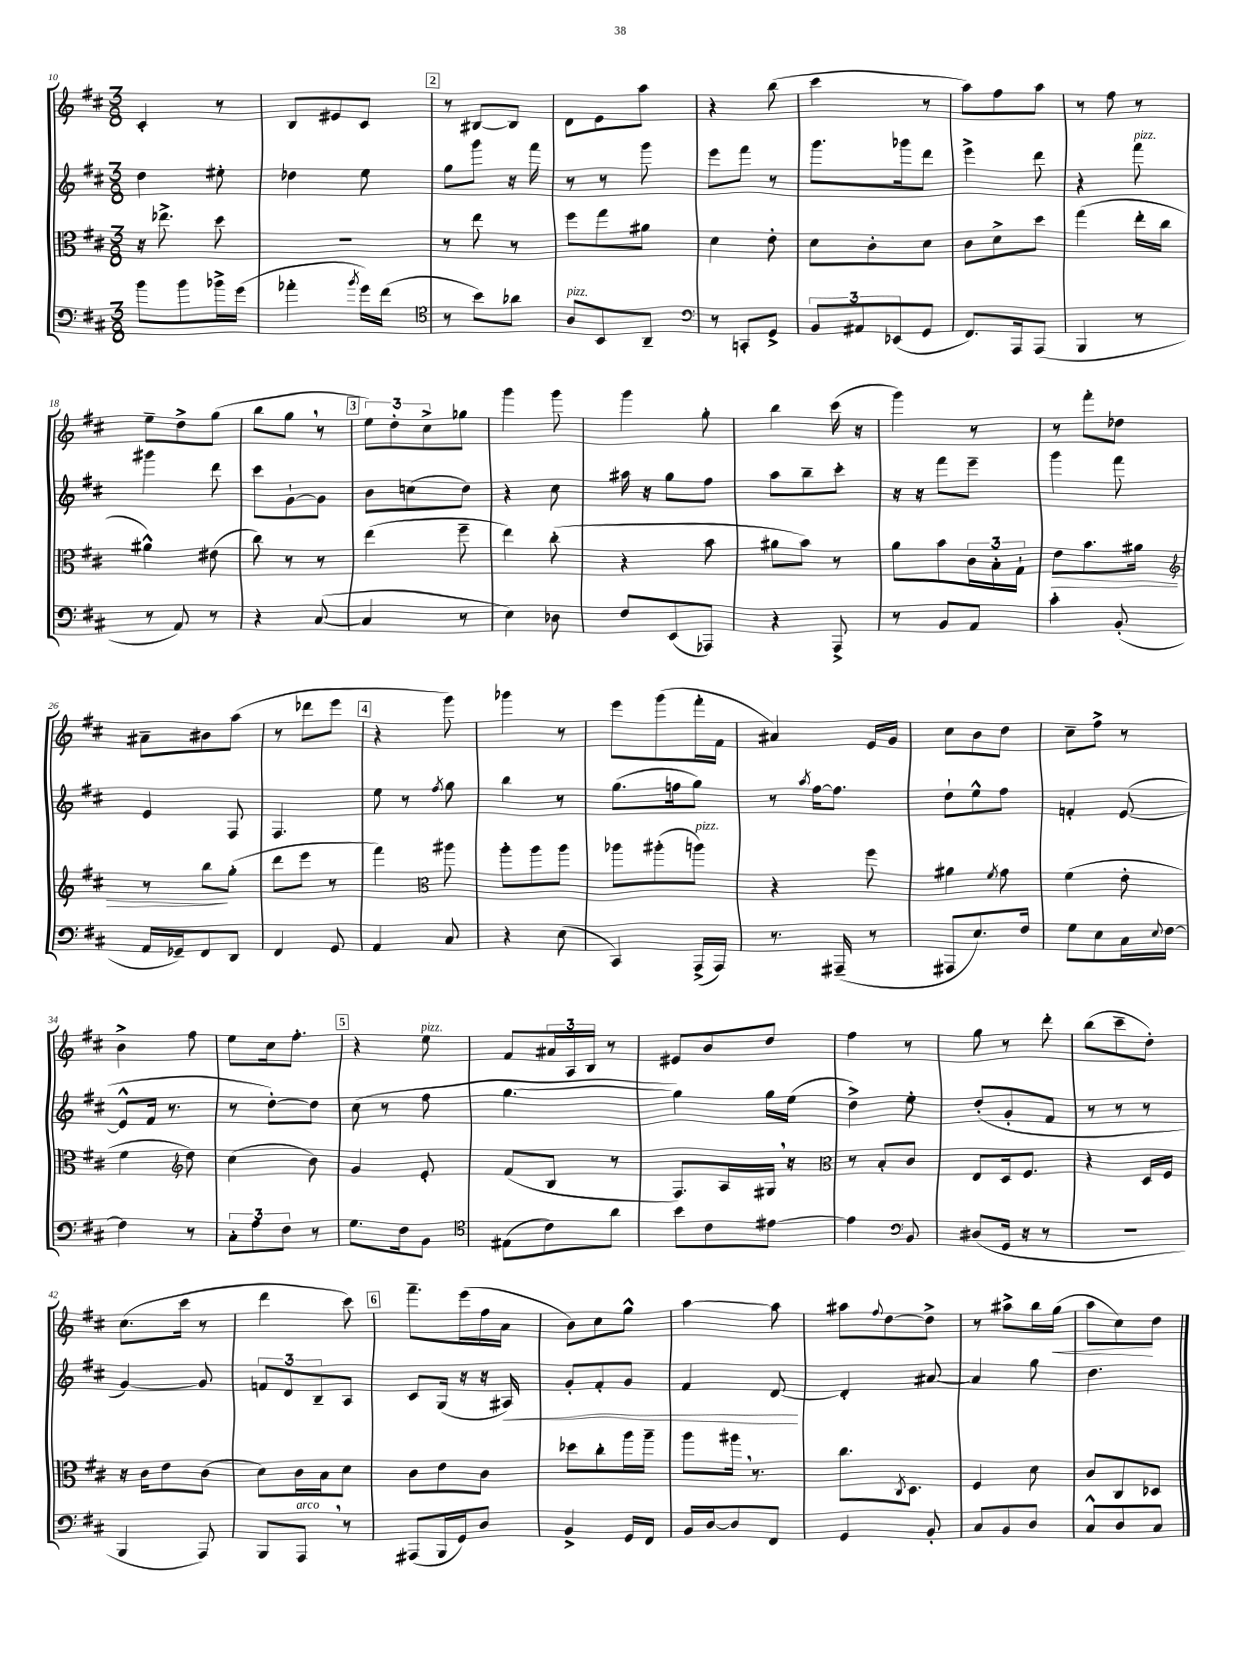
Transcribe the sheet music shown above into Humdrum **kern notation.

**kern	**kern	**kern	**kern
*staff4	*staff3	*staff2	*staff1
*clefF4	*clefC3	*clefG2	*clefG2
*k[f#c#]	*k[f#c#]	*k[f#c#]	*k[f#c#]
*M3/8	*M3/8	*M3/8	*M3/8
8b	16r	4dd	4c#'
.	8.ee-^	.	.
8b	.	.	.
16b-^	8dd	8ee#'	8r
(16g	.	.	.
=	=	=	=
4a-'	4.r	4dd-	8B
.	.	.	8e#
8qb	.	.	.
16g)	.	8ee	8c#
(16f#	.	.	.
=	=	=	=
*clefC4	*	*	*
8r	8r	8gg	8r
8b)	8ee	8ggg	[8B#
8a-	8r	16r	8B#]
.	.	16fff#	.
=	=	=	=
8A	8ff#	8r	8d
8BB	8gg	8r	8e
8AA~	8a#	8ggg	8aa
=	=	=	=
*clefF4	*	*	*
8r	4d	8eee	4r
8CC'	.	8fff#	.
8GG^	8e'	8r	(8bb
=	=	=	=
12BB	8d	8.ggg	4ccc#
12AA#	.	.	.
.	8c#'	.	.
(12EE-	.	.	.
.	.	16ggg-	.
8GG	8d	8ddd	8r
=	=	=	=
8.FF#)	8c#	4eee^	8aa)
.	8d^	.	8ff#
16AAA	.	.	.
(8AAA	8dd	8ddd	8aa
=	=	=	=
4BBB	(4gg	4r	8r
.	.	.	8ff#
8r	16ee'	8fff#	8r
.	16cc#	.	.
=	=	=	=
8r	4a#^^)	4ggg#	8ee~
8AA)	.	.	8dd^
8r	(8e#	8ddd	(8gg
=	=	=	=
4r	8cc#)	8ccc#	8bb
.	8r	[8g`	8gg
([8C#	8r	8g]	8r
=	=	=	=
4C#]	(4ee	8b	12ee)
.	.	.	12dd'
.	.	(8cc	.
.	.	.	12cc#^
8r	8ff#~	8dd)	8gg-
=	=	=	=
4E)	4ee)	4r	4ggg
8D-	(8cc#'	8cc#	8ggg
=	=	=	=
8F#	4r	16aa#	4ggg
.	.	16r	.
(8EE	.	8gg	.
8AAA-)	8b	8ff#	8gg'
=	=	=	=
4r	8a#	8aa	4bb
.	8b)	8bb~	.
8AAA^	8r	8ccc#'	(16ccc#
.	.	.	16r
=	=	=	=
8r	8a	16r	4ggg)
.	.	16r	.
8BB	8b	8fff#	.
8AA	24c#	8eee~	8r
.	24B'	.	.
.	24G`	.	.
=	=	=	=
4c#'	8e	4ggg	8r
.	8.b	.	8fff#'
(8BB'	.	8fff#	8dd-
.	16a#	.	.
=	=	=	=
*	*clefG2	*	*
16AA	8r	4e	8a#~
16GG-~)	.	.	.
8FF#	8bb	.	8b#
8DD	(8gg'	8F#	(8aa
=	=	=	=
4FF#	8ddd	4.F#	8r
.	8eee	.	8ddd-
8GG	8r	.	8eee
=	=	=	=
4AA	4fff#)	8ee	4r
.	.	8r	.
*	*clefC3	*	*
.	.	8qff#	.
8C#	8aa#	8gg	8ggg)
=	=	=	=
4r	8aa'	4bb	4ggg-
.	8aa	.	.
(8E	8aa	8r	8r
=	=	=	=
4CC#)	8aa-	(8.gg	8eee
.	(8aa#'	.	(8ggg
.	.	16ff	.
(16AAA^	8aa)	8gg)	16fff#'
16AAA)	.	.	16f#
=	=	=	=
8.r	4r	8r	4a#)
.	.	8qaa	.
.	.	[16ff#	.
(16AAA#~	.	8.ff#]	.
8r	8ff#	.	16e
.	.	.	16g
=	=	=	=
8AAA#	4a#	8dd`	8cc#
8.E)	.	8ee^^	8b
.	8qf#	.	.
.	8g	8ff#	8dd
16F#	.	.	.
=	=	=	=
8G	(4f#	4f'	8cc#~
8E	.	.	8ff#^
16C#	8e'	([8e	8r
8qqE	.	.	.
[16F#	.	.	.
=	=	=	=
4F#]	4f#	8e^^]	4b^
.	.	16f#	.
.	.	8.r	.
*	*clefG2	*	*
8r	8dd)	.	8ff#
=	=	=	=
12C#'	(4cc#	8r	8ee
12A	.	.	.
.	.	[8dd')	16cc#
12F#	.	.	.
.	.	.	8.ff#'
8r	8b)	8dd]	.
=	=	=	=
8.G	4g	(8cc#	4r
.	.	8r	.
16F#	.	.	.
8BB	8e'	8ff#	8ee
=	=	=	=
*clefC4	*	*	*
(8E#	(8f#	[4.gg	8f#
8c#)	8B	.	24a#
.	.	.	24A
.	.	.	24B
8a	8r	.	8r
=	=	=	=
8b	8.F#)	4gg])	8e#
8c#	.	.	8b
.	16A	.	.
[8e#	16G#	16gg	8dd
.	16r	(16ee	.
=	=	=	=
*	*clefC3	*	*
4e#]	8r	4dd^)	4ff#
.	8B'	.	.
*clefF4	*	*	*
8BB	8c#	8ee'	8r
=	=	=	=
(8D#	8E	(8dd'	8gg
16GG	16D	8g'	8r
16r	8.F#	.	.
8r	.	8f#	8ddd'
=	=	=	=
4.r	4r	8r	(8bb
.	.	8r	8ccc#~
.	16D	8r	8dd')
.	16F#	.	.
=	=	=	=
4BBB	16r	[4g)	(8.cc#
.	16c#	.	.
.	8e	.	.
.	.	.	16ccc#
8AAA)	(8c#	8g]	8r
=	=	=	=
8BBB	8d)	12f	4ddd
.	.	12d	.
8AAA	16c#	.	.
.	.	12B~	.
.	16B	.	.
8r	8d	8A	8ccc#)
=	=	=	=
(8AAA#	8c#	8c#	8.fff#~
16BBB	8e	(16G	.
16GG)	.	16r	(16eee
8D	8c#	16r	16ff#
.	.	16A#)	16a
=	=	=	=
4BB^	8dd-	8g'	8b)
.	8cc#'	8f#'	8cc#
16GG	16aa	8g	8gg^^
16FF#	16aa~	.	.
=	=	=	=
16BB	8aa	4f#	[4aa
[16D	.	.	.
8D]	16aa#	.	.
.	8.r	.	.
8FF#	.	[8d	8aa]
=	=	=	=
4GG	8.cc#	4d']	8aa#
.	.	.	8qqff#
.	.	.	[8dd
.	8qC#	.	.
.	8.D	.	.
8BB'	.	[8a#	8dd^]
=	=	=	=
8C#	4F#	4a#]	8r
8BB	.	.	8aa#^
8D	8d	8gg	16bb
.	.	.	(16gg
=	=	=	=
8C#^^	8c#	4.dd	8aa
8D	8C#	.	8cc#)
8C#	8D-	.	8dd
==	==	==	==
*-	*-	*-	*-
